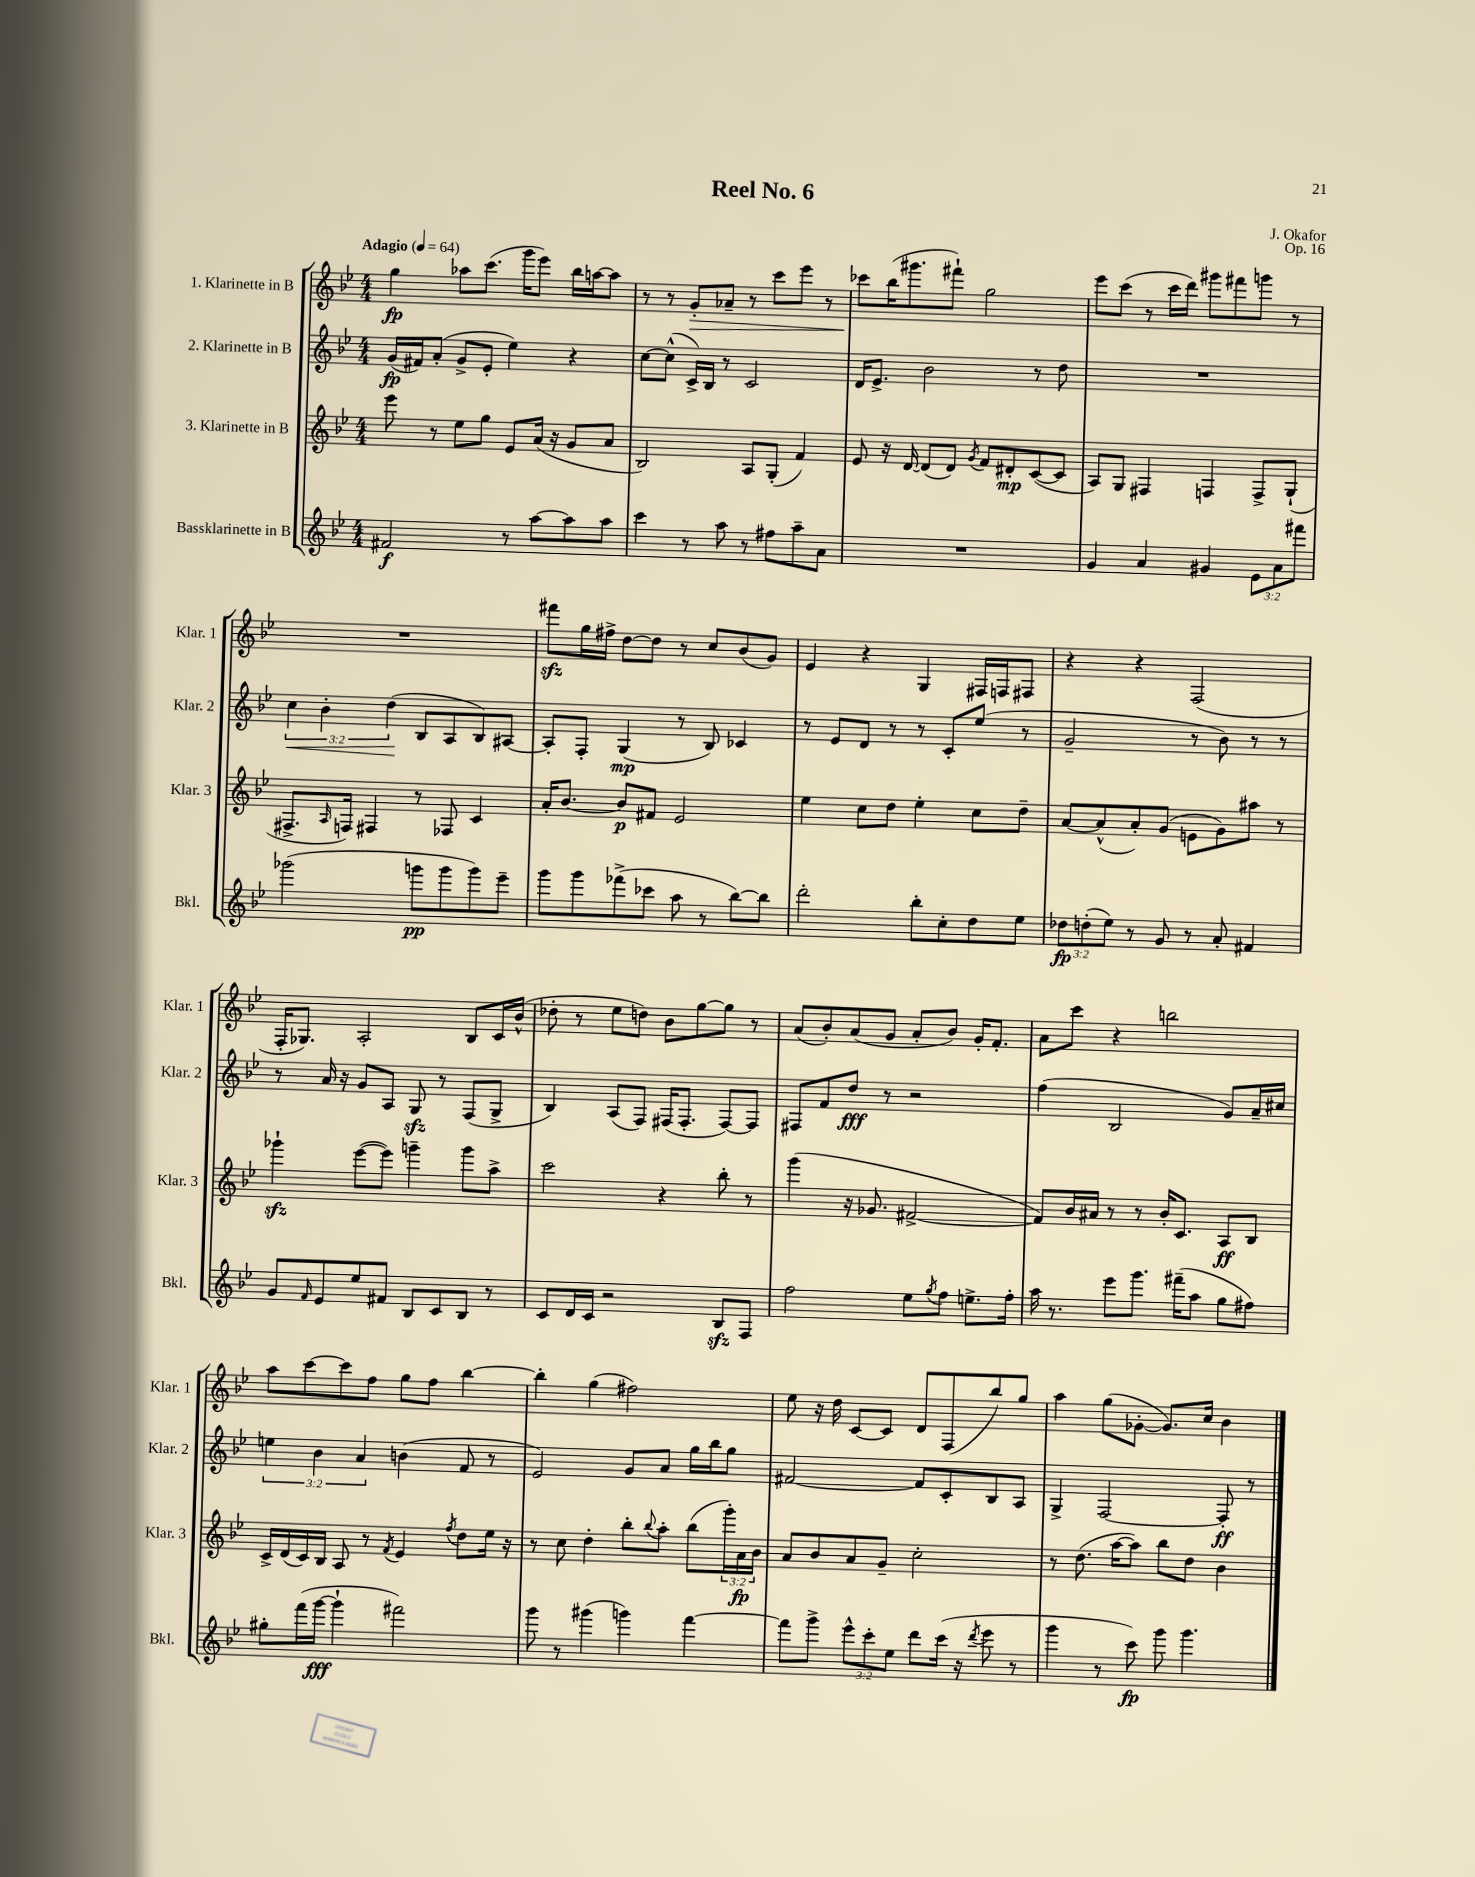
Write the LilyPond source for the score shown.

\header { title = "Reel No. 6" composer = "J. Okafor" opus = "Op. 16" }
<<
\new StaffGroup <<
\new Staff = "s0" \with { instrumentName = "1. Klarinette in B" shortInstrumentName = "Klar. 1" } {
    \clef treble \key bes \major \numericTimeSignature \time 4/4 \tempo "Adagio" 4 = 64
    g''4\fp aes''8 c'''8.( g'''16 ees'''8) bes''16 a''16~ a''8 |
    r8 r8 g'8-.\> aes'8-- r8 c'''8 ees'''8 r8 |
    ces'''8\! bes''16( gis'''8. fis'''8-!) g''2 |
    ees'''8 c'''8( r8 c'''16 d'''16) gis'''8 fis'''8 g'''8 r8 |
    R1 |
    fis'''8\sfz g''16 fis''16-> d''8~ d''8 r8 c''8 bes'8( g'8) |
    ees'4 r4 g4 fis16 f16 fis8 |
    r4 r4 f2( |
    f16-. ges8.) a2-. bes8 c'16 bes'16-^( |
    des''8-. r8 ees''8 d''8) bes'8 g''8~ g''8 r8 |
    a'8( bes'8-.) a'8( g'8 a'8-. bes'8) g'16-. f'8.-. |
    a'8 c'''8 r4 b''2 |
    a''8 c'''8~ c'''8 f''8 g''8 f''8 bes''4~ |
    bes''4-. g''4( fis''2) |
    ees''8 r16 d''16 c'8~ c'8 d'8 f8( bes''8) g''8 |
    a''4 g''8( ges'8~-. ges'8.) c''16 bes'4 \bar "|." |
}
\new Staff = "s1" \with { instrumentName = "2. Klarinette in B" shortInstrumentName = "Klar. 2" } {
    \clef treble \key bes \major \numericTimeSignature \time 4/4 \override Staff.TupletNumber.text = #tuplet-number::calc-fraction-text
    g'16\fp( fis'16) a'8-.( g'8-> ees'8-. ees''4) r4 |
    c''8~ c''8-^( c'16->) bes16 r8 c'2 |
    d'16 ees'8.-> bes'2 r8 d''8 |
    R1 |
    \tuplet 3/2 { c''4\< bes'4-. d''4\!( } bes8 a8 bes8) ais8~ |
    ais8-. f8-. g4\mp( r8 bes8) ces'4 |
    r8 ees'8 d'8 r8 r8 c'8-. ees''8( r8 |
    g'2-- r8 bes'8) r8 r8 |
    r8 a'16 r16 g'8 a8 g8\sfz r8 f8( g8-> |
    bes4) a8( f8) fis16( fis8.-. fis8~) fis8 |
    fis8 f'8 d''8\fff r8 r2 |
    f''4( bes2 g'8) a'16-- cis''16 |
    \tuplet 3/2 { e''4 bes'4 a'4 } b'4( f'8 r8 |
    ees'2) g'8 a'8 g''16 bes''16 g''8 |
    fis'2~ fis'8 c'8-. bes8 a8 |
    g4-> f2~ f8-.\ff r8 \bar "|." |
}
\new Staff = "s2" \with { instrumentName = "3. Klarinette in B" shortInstrumentName = "Klar. 3" } {
    \clef treble \key bes \major \numericTimeSignature \time 4/4 \override Staff.TupletNumber.text = #tuplet-number::calc-fraction-text
    ees'''8 r8 ees''8 g''8 ees'8 a'16( r16 g'8 a'8 |
    bes2) a8 g8-.( f'4) |
    ees'8 r16 d'16~ d'8( d'8) \acciaccatura { g'8 } f'8 dis'8-.\mp c'8~( c'8 |
    a8) g8 fis4 f4 f8-> g8-!( |
    fis8.-> \grace { a16 } f16) fis4 r8 fes8 c'4 |
    a'16-. bes'8.~ bes'8\p fis'8 ees'2 |
    ees''4 c''8 d''8 ees''4-. c''8 d''8-- |
    a'8~ a'8-^( a'8-.) g'8( e'8 g'8) ais''8 r8 |
    ges'''4-!\sfz ees'''8~( ees'''8) g'''4-- g'''8 a''8-> |
    c'''2 r4 bes''8-. r8 |
    g'''4( r16 ges'8. fis'2~-> |
    fis'8) bes'16 ais'16 r8 r8 bes'16-. c'8. a8\ff bes8 |
    c'16-> d'16( c'16) bes16 a8 r8 \acciaccatura { f'8 } ees'4 \acciaccatura { f''8 } d''8 ees''16 r16 |
    r8 c''8 d''4-. bes''8-. \appoggiatura { bes''8 } a''8-. bes''8( \tuplet 3/2 { g'''16-.) a'16\fp bes'16 } |
    a'8 bes'8 a'8 g'8-- c''2-. |
    r8 d''8.( a''16~ a''8) bes''8 d''8 bes'4 \bar "|." |
}
\new Staff = "s3" \with { instrumentName = "Bassklarinette in B" shortInstrumentName = "Bkl." } {
    \clef treble \key bes \major \numericTimeSignature \time 4/4 \override Staff.TupletNumber.text = #tuplet-number::calc-fraction-text
    fis'2\f r8 a''8~ a''8 a''8 |
    c'''4 r8 a''8 r8 fis''8 a''8-- a'8 |
    R1 |
    g'4 a'4 gis'4 \tuplet 3/2 { ees'8 a'8 fis'''8 } |
    ges'''2( g'''8\pp g'''8 g'''8) ees'''8-- |
    g'''8 g'''8 fes'''8->( ces'''8 a''8 r8 bes''8~) bes''8 |
    d'''2-. bes''8-. c''8-. d''8 ees''8 |
    \tuplet 3/2 { des''8\fp d''8-.( ees''8) } r8 g'8 r8 a'8-. fis'4 |
    g'8 \grace { f'16 } ees'8 ees''8 fis'8 bes8 c'8 bes8 r8 |
    c'8 d'16 c'16 r2 bes8\sfz f8 |
    f''2 ees''8 \acciaccatura { g''8 } f''8 e''8.-> f''16-. |
    a''16 r8. ees'''8 g'''8. fis'''16--( a''8 g''8 fis''8) |
    gis''8-. f'''16( g'''16~\fff g'''4-! fis'''2) |
    g'''8 r8 gis'''4( g'''4) f'''4~ |
    f'''8 g'''8-> \tuplet 3/2 { ees'''8-^ c'''8-. ees''8 } d'''8 c'''16( r16 \acciaccatura { d'''8 } ees'''8 r8 |
    g'''4 r8 c'''8\fp) g'''8 g'''4. \bar "|." |
}
>>
>>
\layout { \context { \Score \remove "Bar_number_engraver" } }
